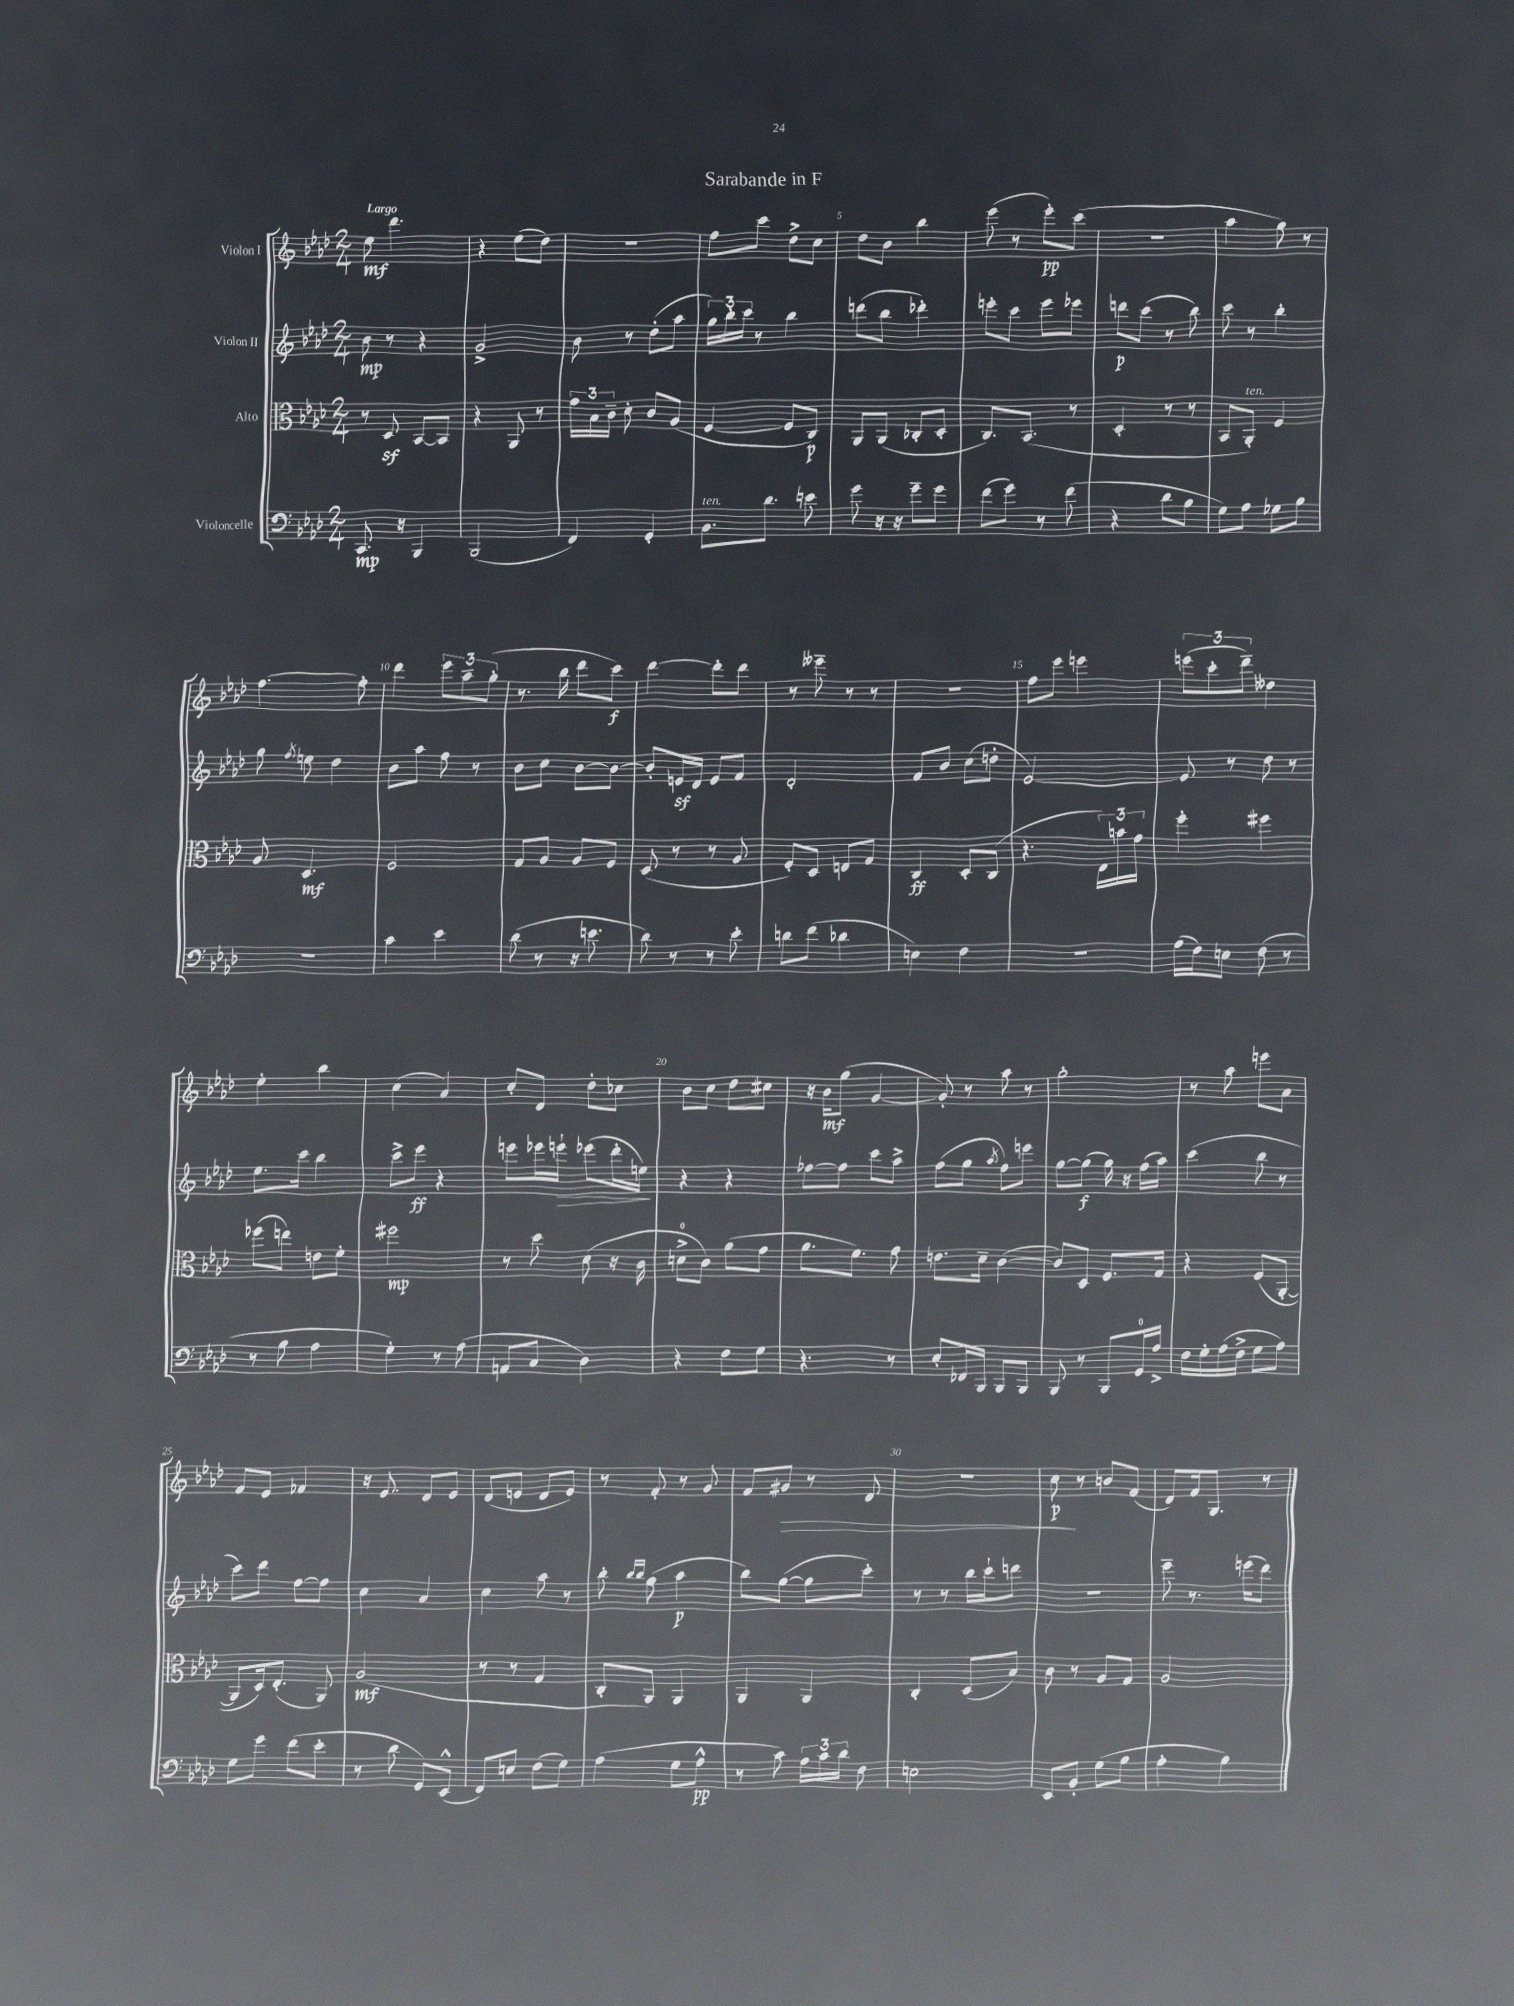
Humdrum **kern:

**kern	**dynam	**kern	**dynam	**kern	**dynam	**kern	**dynam
*part4	*part4	*part3	*part3	*part2	*part2	*part1	*part1
*staff4	*staff4	*staff3	*staff3	*staff2	*staff2	*staff1	*staff1
*I"Violoncelle	*	*I"Alto	*	*I"Violon II	*	*I"Violon I	*
*clefF4	*	*clefC3	*	*clefG2	*	*clefG2	*
*k[b-e-a-d-]	*	*k[b-e-a-d-]	*	*k[b-e-a-d-]	*	*k[b-e-a-d-]	*
*M2/4	*	*M2/4	*	*M2/4	*	*M2/4	*
=1	=1	=1	=1	=1	=1	=1	=1
!	!	!	!	!	!	!LO:TX:a:B:t=Largo	!
8.CC/	mp	8r	.	8b-\	mp	8ee-\	mf
.	.	8D-z/	.	8r	.	4.ddd-\	.
16r	.	.	.	.	.	.	.
4BBB-/	.	[8BB-/L	.	4r	.	.	.
.	.	8BB-/J]	.	.	.	.	.
=2	=2	=2	=2	=2	=2	=2	=2
(2BBB-/	.	4r	.	2g^/	.	4r	.
.	.	8AA-/	.	.	.	(8ee-\L	.
.	.	8r	.	.	.	8dd-\J)	.
=3	=3	=3	=3	=3	=3	=3	=3
4FF/)	.	24g\LL	.	8b-\	.	2r	.
.	.	24B-\	.	.	.	.	.
.	.	24c~\JJ	.	.	.	.	.
.	.	8d-'\	.	8r	.	.	.
4GG'/	.	8c/L	.	(8dd-'\L	.	.	.
.	.	(8A-/J	.	8aa-\J	.	.	.
=4	=4	=4	=4	=4	=4	=4	=4
!LO:TX:a:i:t=ten.	!	!	!	!	!	!	!
8.BB-\L	.	[4F/	.	24gg\LL)	.	8ff\L	.
.	.	.	.	24bb-'\	.	.	.
.	.	.	.	24ccc\JJ	.	.	.
.	.	.	.	8r	.	8ccc\J	.
8.d-\J	.	.	.	.	.	.	.
.	.	8F/L]	.	4bb-\	.	8dd-^\L	.
8en\	.	8C/J)	p	.	.	8cc\J	.
=5	=5	=5	=5	=5	=5	=5	=5
8g\	.	8AA-/L	.	(8dddn\L	.	8dd-\L	.
16r	.	(8AA-/J	.	8bb-\J	.	8b-\J	.
16r	.	.	.	.	.	.	.
8g~\L	.	8C-X'/L	.	4ddd-X'\)	.	4bb-\	.
8g\J	.	8D-'/J	.	.	.	.	.
=6	=6	=6	=6	=6	=6	=6	=6
(8f\L	.	8.C/L)	.	8eeen'\L	.	(8eee-\	.
8g\J)	.	.	.	8ccc\J	.	8r	.
.	.	(8.BB-/J	.	.	.	.	.
8r	.	.	.	8eee\L	.	8eee-'\L)	pp
(8f\	.	8r	.	8eee-X\J	.	(8ccc\J	.
=7	=7	=7	=7	=7	=7	=7	=7
4r	.	4D-'/	.	8dddn\L	p	2r	.
.	.	.	.	(8ccc\J	.	.	.
8d-\L	.	8r	.	8r	.	.	.
8B-\J	.	8r	.	8bb-\)	.	.	.
=8	=8	=8	=8	=8	=8	=8	=8
8G\L)	.	8BB-/L	.	8ccc\	.	4aa-\	.
!	!	!LO:TX:a:i:t=ten.	!	!	!	!	!
8A-\J	.	8AA-'/J)	.	8r	.	.	.
8G-X\L	.	4F/	.	4bb-'\	.	8gg\)	.
8B-\J	.	.	.	.	.	8r	.
!!LO:LB:g=z
=9	=9	=9	=9	=9	=9	=9	=9
2r	.	8A-/	.	8gg\	.	[4.ff\	.
.	.	.	.	8qff/	.	.	.
.	.	4.D-/	mf	8een\	.	.	.
.	.	.	.	4dd-\	.	.	.
.	.	.	.	.	.	8ff'\]	.
=10	=10	=10	=10	=10	=10	=10	=10
4c\	.	2F/	.	8b-\L	.	4ddd-\	.
.	.	.	.	8aa-\J	.	.	.
4e-\	.	.	.	8ff\	.	12eee-\L	.
.	.	.	.	.	.	12aa-~\	.
.	.	.	.	8r	.	.	.
.	.	.	.	.	.	(12gg'\J	.
=11	=11	=11	=11	=11	=11	=11	=11
(8d-\	.	8G/L	.	8b-\L	.	8.r	.
8r	.	8A-/J	.	8cc\J	.	.	.
.	.	.	.	.	.	16bb-\	.
16r	.	8A-/L	.	[8b-\L	.	8ddd-\L	.
8.en\	.	.	.	.	.	.	.
.	.	8F/J	.	8b-\J_	.	8ccc\J)	f
=12	=12	=12	=12	=12	=12	=12	=12
8d-\)	.	(8D-/	.	8b-'/L]	.	[4ddd-\	.
8r	.	8r	.	16enz/L	.	.	.
.	.	.	.	16d-/JJ	.	.	.
8r	.	8r	.	8e/L	.	8ddd-'\L]	.
8e-'\	.	8A-/	.	8f/J	.	8ddd-\J	.
=13	=13	=13	=13	=13	=13	=13	=13
8dn\L	.	8F'/L)	.	2d-'/	.	8r	.
(8f\J	.	8D-/J	.	.	.	8eee--X~\	.
4d-X\	.	8En/L	.	.	.	8r	.
.	.	8G/J	.	.	.	8r	.
=14	=14	=14	=14	=14	=14	=14	=14
4En\)	.	4C/	ff	8f/L	.	2r	.
.	.	.	.	8b-/J	.	.	.
4F\	.	8D-'/L	.	(8cc\L	.	.	.
.	.	(8C/J	.	8ddn'\J	.	.	.
=15	=15	=15	=15	=15	=15	=15	=15
2r	.	4.r	.	[2e-/)	.	8ff\L	.
.	.	.	.	.	.	8eee-\J	.
.	.	.	.	.	.	4eeen\	.
.	.	24E-\LL)	.	.	.	.	.
.	.	24bn\	.	.	.	.	.
.	.	24g\JJ	.	.	.	.	.
=16	=16	=16	=16	=16	=16	=16	=16
(16A-\LL	.	4ff'\	.	8e-/]	.	(12eeen\L	.
16F\J)	.	.	.	.	.	.	.
.	.	.	.	.	.	12ccc'\	.
8En\J	.	.	.	8r	.	.	.
.	.	.	.	.	.	12ddd-~\J)	.
(8F\	.	4ff#X\	.	8dd-\	.	4dd--X\	.
8r	.	.	.	8r	.	.	.
!!LO:LB:g=z
=17	=17	=17	=17	=17	=17	=17	=17
8r	.	(8ff-X\L	.	8.ee-\L	.	4ee-'\	.
8B-\	.	8een\J)	.	.	.	.	.
.	.	.	.	16ccc\Jk	.	.	.
4A-\	.	8en\L	.	4bb-\	.	4bb-\	.
.	.	8f'\J	.	.	.	.	.
=18	=18	=18	=18	=18	=18	=18	=18
4G'\)	.	2ff#X\	mp	8ccc^\L	.	(4cc\	.
.	.	.	.	8eee-\J	ff	.	.
8r	.	.	.	4r	.	4a-/)	.
(8A-\	.	.	.	.	.	.	.
=19	=19	=19	=19	=19	=19	=19	=19
8AAn/L	.	8r	.	8eeen\L	.	8cc'/L	.
8C/J	.	8dd-\	.	16eee-X\L	.	8d-/J	.
!	!	!	!	!	!LO:HP:b	!	!
.	.	.	.	16eeen`\JJ	>	.	.
4D-\)	.	(8d-\	.	(8eee-X\L	.	8dd-'\L	.
.	.	16r	.	16ddd-'\L	.	8cc-X\J	.
.	.	16c\	.	16een\JJ)	.	.	.
.	.	.	.	.	]	.	.
=20	=20	=20	=20	=20	=20	=20	=20
4r	.	8dn^\L	.	4r	.	8b-\L	.
.	.	8c\J)	.	.	.	8cc\J	.
8F\L	.	(8a-\L	.	4r	.	8dd-\L	.
8G\J	.	8g\J	.	.	.	8cc#X\J	.
=21	=21	=21	=21	=21	=21	=21	=21
4.r	.	8.a-\L	.	[8ff-X\L	.	16r	.
.	.	.	.	.	.	16b-\KL	mf
.	.	.	.	8ff-\J]	.	(8gg\J	.
.	.	8.f\J)	.	.	.	.	.
.	.	.	.	8ccc\L	.	[4g/	.
8r	.	8g\	.	8aa-^\J	.	.	.
=22	=22	=22	=22	=22	=22	=22	=22
8E-'/L	.	8.en\L	.	(8ff\L	.	8g'/])	.
16FF-X/L	.	.	.	8gg\J	.	8r	.
16BBB-/JJ	.	16d-~\Jk	.	.	.	.	.
.	.	.	.	8qaa-/	.	.	.
8BBB-/L	.	([4c\	.	8ff\L)	.	8aa-\	.
8BBB-/J	.	.	.	8eeen\J	.	8r	.
=23	=23	=23	=23	=23	=23	=23	=23
8BBB-/	.	8c/L])	.	[8gg\L	.	2gg'\	.
8r	.	8D-/J	.	(8gg\J]	f	.	.
8BBB-/L	.	8.F/L	.	16gg\)	.	.	.
.	.	.	.	16r	.	.	.
16GG/L	.	.	.	(16ff\LL	.	.	.
16A-^/JJ	.	16G/Jk	.	16aa-\JJ)	.	.	.
=24	=24	=24	=24	=24	=24	=24	=24
16F\LL	.	4r	.	(4ccc\	.	8r	.
16G'\	.	.	.	.	.	.	.
(16A-\	.	.	.	.	.	8aa-\	.
16F^\JJ	.	.	.	.	.	.	.
8G\L	.	(8F/L	.	8bb-\	.	8eeen\L	.
8A-\J)	.	[8AA-'/J	.	8r	.	8a-\J	.
!!LO:LB:g=z
=25	=25	=25	=25	=25	=25	=25	=25
8G\L	.	8AA-/L]	.	8ccc\L)	.	8f/L	.
8g\J	.	16D-/k)	.	8ddd-\J	.	8e-/J	.
.	.	(8.E-'/J	.	.	.	.	.
(8f\L	.	.	.	[8ff\L	.	4f-X/	.
8e-'\J	.	8AA-/)	.	8ff\J]	.	.	.
=26	=26	=26	=26	=26	=26	=26	=26
8r	.	(2A-/	mf	4cc\	.	16r	.
.	.	.	.	.	.	8.e-/	.
8d-\	.	.	.	.	.	.	.
8GG/L)	.	.	.	4a-/	.	8d-/L	.
(8EE-^^/J	.	.	.	.	.	8e-/J	.
=27	=27	=27	=27	=27	=27	=27	=27
8FF/L)	.	8r	.	4cc\	.	(8d-/L	.
8En/J	.	8r	.	.	.	8en/J	.
(8F\L	.	4G/	.	8aa-\	.	8d-/L	.
8G\J)	.	.	.	8r	.	8e/J)	.
=28	=28	=28	=28	=28	=28	=28	=28
(4A-\	.	8C'/L	.	8bb-'\	.	8r	.
.	.	.	.	16qqbb-/LL	.	.	.
.	.	.	.	16qqbb-/JJ	.	.	.
.	.	8AA-/J)	.	(8gg\	.	8f'/	.
8G\L	.	4AA-/	.	4aa-\	p	8r	.
8A-^^\J	pp	.	.	.	.	8g/	.
=29	=29	=29	=29	=29	=29	=29	=29
8r	.	4AA-/	.	8bb-\L)	.	8f/L	.
!	!	!	!	!	!	!	!LO:HP:b
8c\)	.	.	.	([8gg\J	.	8g#X/J	>
24A-\LL	.	4AA-/	.	8gg\L]	.	8r	.
24c\	.	.	.	.	.	.	.
24d-\JJ	.	.	.	.	.	.	.
8F\	.	.	.	8ccc'\J)	.	8d-/	.
=30	=30	=30	=30	=30	=30	=30	=30
2En\	.	4C'/	.	8r	.	2r	.
.	.	.	.	8r	.	.	.
.	.	(8D-/L	.	16bb-\LL	.	.	.
.	.	.	.	16ccc`\J	.	.	.
.	.	8B-/J)	.	8dddn\J	.	.	.
=31	=31	=31	=31	=31	=31	=31	=31
8EE-/L	.	8c\	.	2r	.	8cc\	p
8BB-'/J	.	8r	.	.	.	8r	]
(8G\L	.	8A-/L	.	.	.	8bn/L	.
8B-\J	.	8G/J	.	.	.	(8f/J	.
=32	=32	=32	=32	=32	=32	=32	=32
4A-'\	.	2A-/	.	8eee-~\	.	8d-/L)	.
.	.	.	.	8.r	.	16f/k	.
.	.	.	.	.	.	8.G/J	.
4B-\)	.	.	.	.	.	.	.
.	.	.	.	(16eeen\KL	.	.	.
.	.	.	.	8ddd-\J)	.	8r	.
==	==	==	==	==	==	==	==
*-	*-	*-	*-	*-	*-	*-	*-
